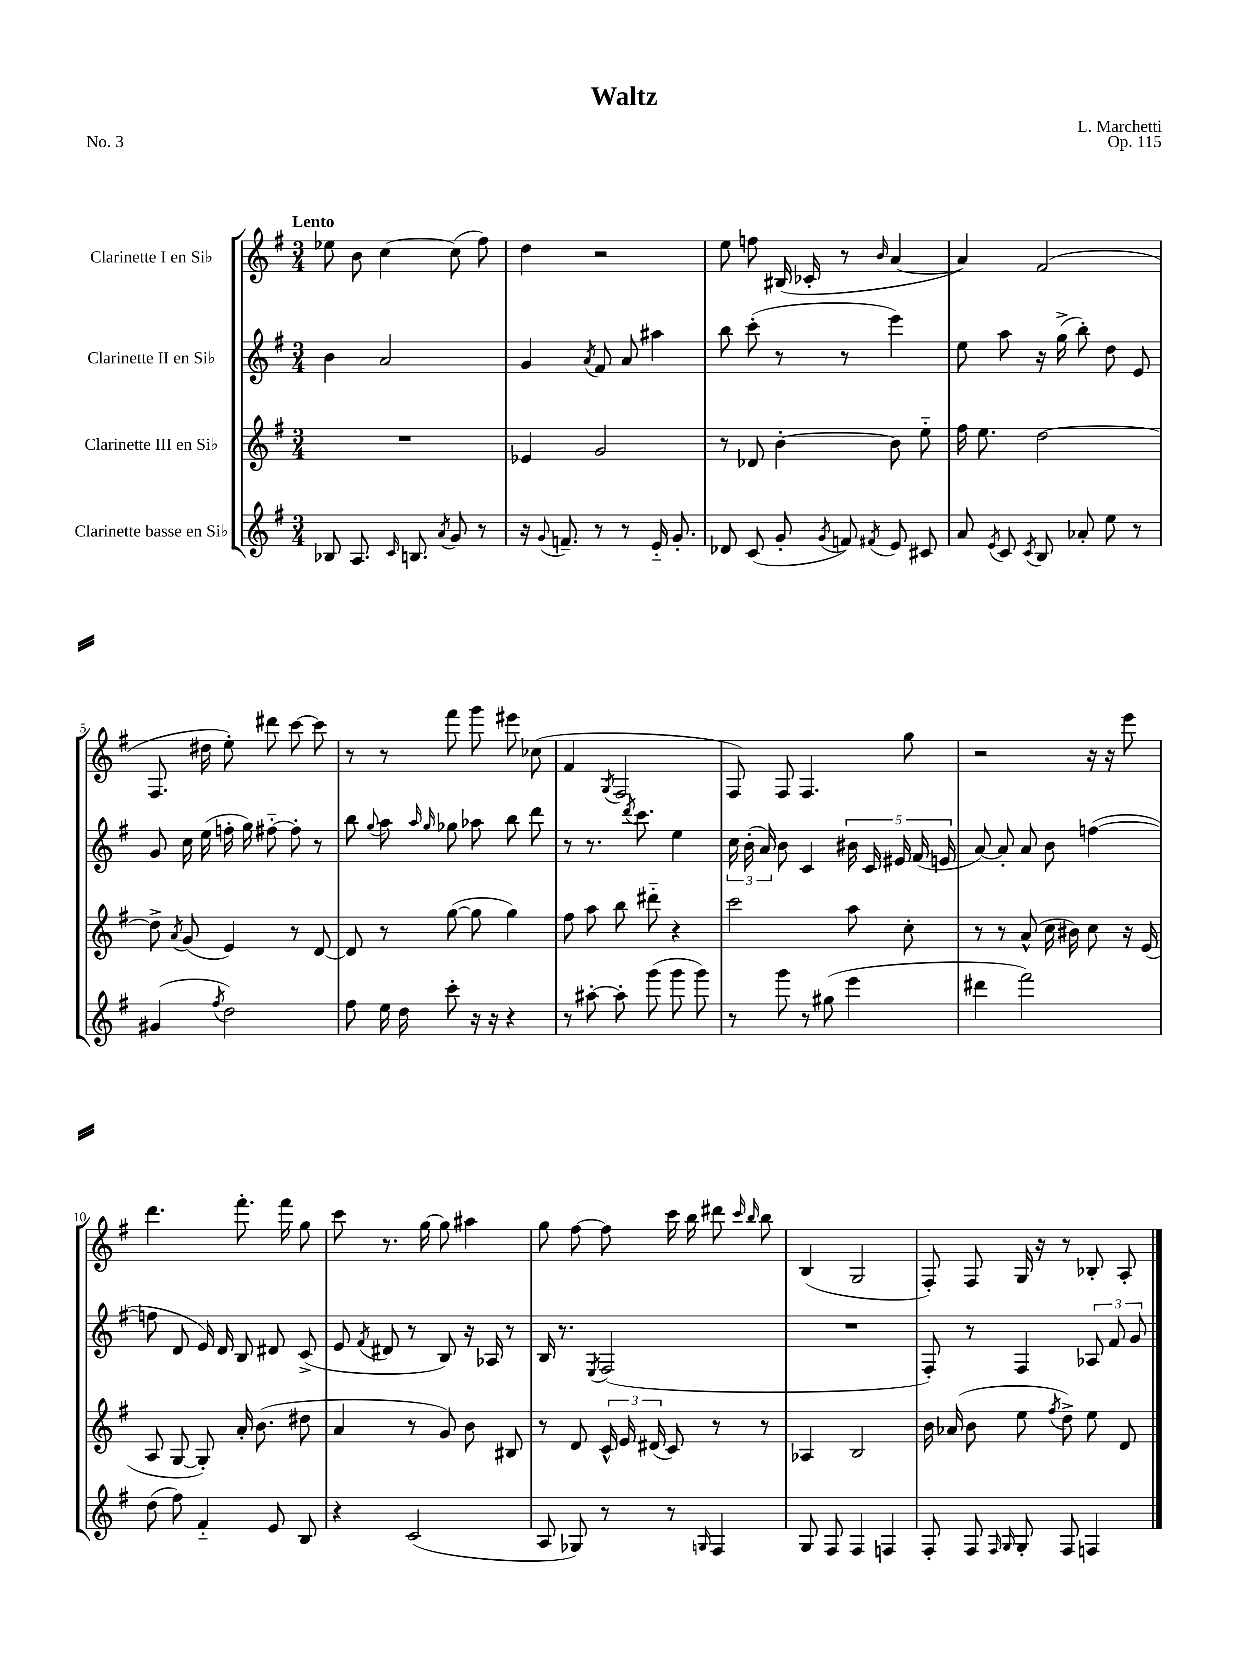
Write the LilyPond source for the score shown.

\header { title = "Waltz" composer = "L. Marchetti" opus = "Op. 115" piece = "No. 3" }
<<
\new StaffGroup <<
\new Staff = "s0" \with { instrumentName = "Clarinette I en Sib" } {
    \clef treble \key g \major \numericTimeSignature \time 3/4 \tempo "Lento"
    \autoBeamOff ees''8 b'8 c''4~ c''8( fis''8) |
    d''4 r2 |
    e''8 f''8 bis16( ces'16-. r8 \grace { b'16 } a'4~ |
    a'4) fis'2( |
    fis8. dis''16 e''8-.) dis'''8 c'''8~ c'''8 |
    r8 r8 fis'''8 g'''8 eis'''8 ces''8( |
    fis'4 \acciaccatura { g8 } fis2 |
    fis8) fis8 fis4. g''8 |
    r2 r16 r16 e'''8 |
    d'''4. fis'''8.-. fis'''16 g''8 |
    c'''8 r8. g''16~ g''8 ais''4 |
    g''8 fis''8~ fis''8 c'''16 b''16 dis'''8 \grace { c'''16 b''16 } b''8 |
    b4( g2 |
    fis8-.) fis8 g16 r16 r8 bes8-. a8-. \bar "|." |
}
\new Staff = "s1" \with { instrumentName = "Clarinette II en Sib" } {
    \clef treble \key g \major \numericTimeSignature \time 3/4
    \autoBeamOff b'4 a'2 |
    g'4 \acciaccatura { a'8 } fis'8 a'8 ais''4 |
    b''8 c'''8-.( r8 r8 e'''4) |
    e''8 a''8 r16 g''16->( b''8-.) d''8 e'8 |
    g'8 c''16 e''16( f''16-. g''16) fis''8~-_ fis''8-. r8 |
    b''8 \appoggiatura { g''8 } a''8 \grace { a''16 g''16 } ges''8 aes''8 b''8 d'''8 |
    r8 r8. \acciaccatura { d'''8 } c'''8. e''4 |
    \tuplet 3/2 { c''16 b'16-.( a'16) } b'8 c'4 \tuplet 5/4 { bis'16 c'16 eis'16 fis'16( e'16 } |
    a'8~) a'8-. a'8 b'8 f''4~( |
    f''8 d'8 e'16) d'16 b8 dis'8 c'8->( |
    e'8 \acciaccatura { fis'8 } dis'8 r8 b8) r16 aes16 r8 |
    b16 r8. \acciaccatura { e8 } fis2( |
    R2. |
    fis8-.) r8 fis4 \tuplet 3/2 { aes8 fis'8 g'8 } \bar "|." |
}
\new Staff = "s2" \with { instrumentName = "Clarinette III en Sib" } {
    \clef treble \key g \major \numericTimeSignature \time 3/4
    \autoBeamOff R2. |
    ees'4 g'2 |
    r8 des'8 b'4~-. b'8 e''8-_ |
    fis''16 e''8. d''2~ |
    d''8-> \acciaccatura { a'8 } g'8( e'4) r8 d'8~ |
    d'8 r8 g''8~( g''8 g''4) |
    fis''8 a''8 b''8 dis'''8-_ r4 |
    c'''2 a''8 c''8-. |
    r8 r8 a'8-^( c''16 bis'16) c''8 r16 e'16( |
    a8 g8~ g8-.) a'16-. b'8.( dis''8 |
    a'4 r8 g'8) b'8 bis8 |
    r8 d'8 \tuplet 3/2 { c'16-^ e'16 dis'16( } c'8) r8 r8 |
    aes4 b2 |
    b'16 aes'16( b'8 e''8 \acciaccatura { fis''8 } d''8->) e''8 d'8 \bar "|." |
}
\new Staff = "s3" \with { instrumentName = "Clarinette basse en Sib" } {
    \clef treble \key g \major \numericTimeSignature \time 3/4
    \autoBeamOff bes8 a8. \grace { c'16 } b8. \acciaccatura { a'8 } g'8 r8 |
    r16 \appoggiatura { g'8 } f'8.-- r8 r8 e'16-_ g'8.-. |
    des'8 c'8( g'8-. \acciaccatura { g'8 } f'8) \acciaccatura { fis'8 } e'8 cis'8 |
    a'8 \acciaccatura { e'8 } c'8 \acciaccatura { c'8 } b8 aes'8-. e''8 r8 |
    gis'4( \acciaccatura { fis''8 } d''2) |
    fis''8 e''16 d''16 c'''8-. r16 r16 r4 |
    r8 ais''8~-. ais''8-. g'''8( g'''8 g'''8) |
    r8 g'''8 r8 gis''8( e'''4 |
    dis'''4 fis'''2) |
    d''8( fis''8) fis'4-_ e'8 b8 |
    r4 c'2( |
    a8 ges8) r8 r8 \grace { g16 } fis4 |
    g8 fis8 fis4 f4 |
    fis8-. fis8 \grace { fis16 g16 } g8-. fis8 f4 \bar "|." |
}
>>
>>
